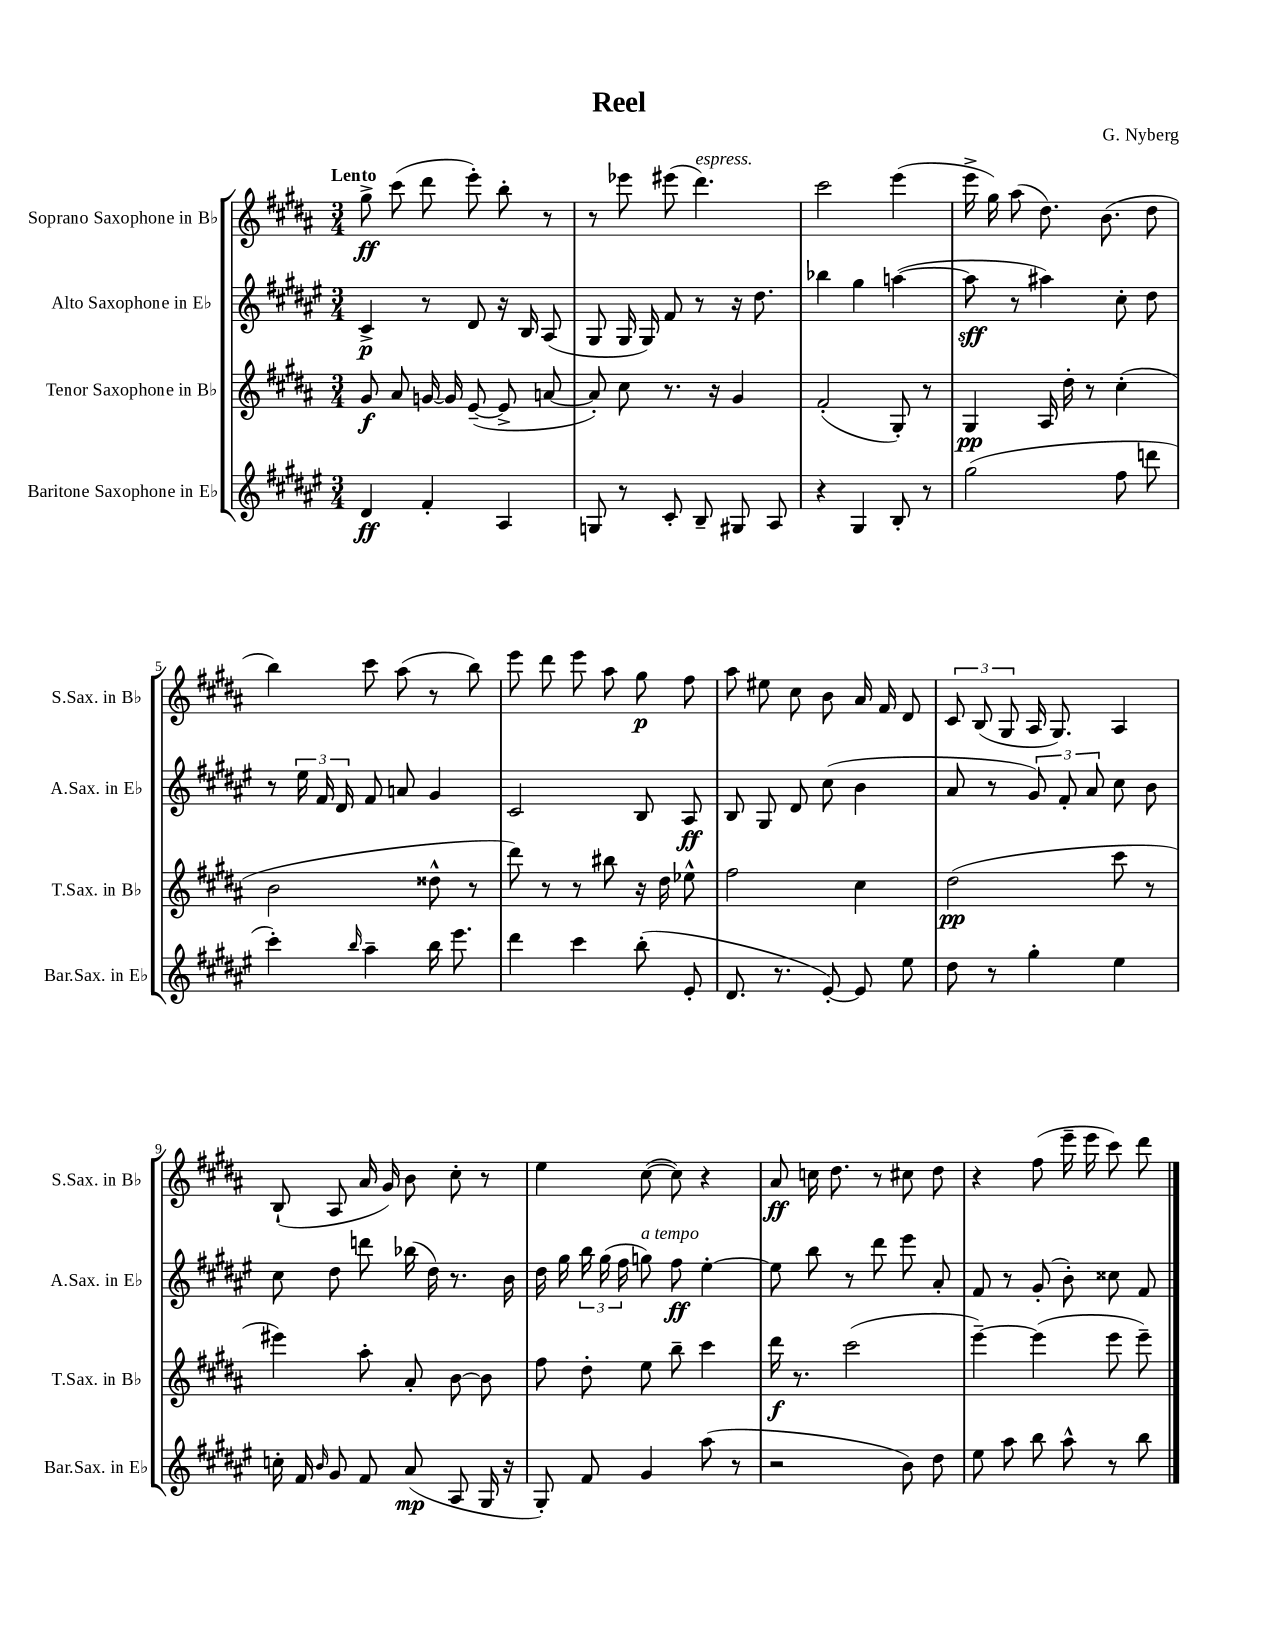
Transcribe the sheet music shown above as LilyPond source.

\header { title = "Reel" composer = "G. Nyberg" }
<<
\new StaffGroup <<
\new Staff = "s0" \with { instrumentName = "Soprano Saxophone in Bb" shortInstrumentName = "S.Sax. in Bb" } {
    \clef treble \key b \major \numericTimeSignature \time 3/4 \tempo "Lento"
    \autoBeamOff gis''8->\ff cis'''8( dis'''8 e'''8-.) b''8-. r8 |
    r8 ees'''8 eis'''8( dis'''4.^\markup { \italic "espress." }) |
    cis'''2 e'''4( |
    e'''16-> gis''16) ais''8( dis''8.) b'8.( dis''8 |
    b''4) cis'''8 ais''8( r8 b''8) |
    e'''8 dis'''8 e'''8 ais''8 gis''8\p fis''8 |
    ais''8 eis''8 cis''8 b'8 ais'16 fis'16 dis'8 |
    \tuplet 3/2 { cis'8 b8( gis8 } ais16 gis8.) ais4 |
    b8-!( ais8 ais'16 gis'16) b'8 cis''8-. r8 |
    e''4 cis''8~( cis''8) r4 |
    ais'8\ff c''16 dis''8. r8 cis''8 dis''8 |
    r4 fis''8( e'''16-- e'''16 cis'''8) dis'''8 \bar "|." |
}
\new Staff = "s1" \with { instrumentName = "Alto Saxophone in Eb" shortInstrumentName = "A.Sax. in Eb" } {
    \clef treble \key fis \major \numericTimeSignature \time 3/4
    \autoBeamOff cis'4->\p r8 dis'8 r16 b16 ais8( |
    gis8 gis16 gis16) fis'8 r8 r16 dis''8. |
    bes''4 gis''4 a''4~( |
    a''8\sff r8 ais''4) cis''8-. dis''8 |
    r8 \tuplet 3/2 { eis''16 fis'16 dis'16 } fis'8 a'8 gis'4 |
    cis'2 b8 ais8\ff |
    b8 gis8 dis'8 cis''8( b'4 |
    ais'8 r8 \tuplet 3/2 { gis'8) fis'8-. ais'8 } cis''8 b'8 |
    cis''8 dis''8 d'''8 bes''16( dis''16) r8. b'16 |
    dis''16 gis''16 \tuplet 3/2 { b''16 gis''16( fis''16 } g''8^\markup { \italic "a tempo" }) fis''8\ff eis''4~-. |
    eis''8 b''8 r8 dis'''8 eis'''8 ais'8-. |
    fis'8 r8 gis'8-.( b'8-.) cisis''8 fis'8 \bar "|." |
}
\new Staff = "s2" \with { instrumentName = "Tenor Saxophone in Bb" shortInstrumentName = "T.Sax. in Bb" } {
    \clef treble \key b \major \numericTimeSignature \time 3/4
    \autoBeamOff gis'8\f ais'8 g'16~ g'16 e'8~--( e'8-> a'8~ |
    a'8-.) cis''8 r8. r16 gis'4 |
    fis'2-.( gis8-.) r8 |
    gis4\pp ais16 dis''16-. r8 cis''4-.( |
    b'2 disis''8-^ r8 |
    dis'''8) r8 r8 bis''8 r16 dis''16 ees''8-^ |
    fis''2 cis''4 |
    dis''2\pp( cis'''8 r8 |
    eis'''4) ais''8-. ais'8-. b'8~ b'8 |
    fis''8 dis''8-. e''8 b''8-- cis'''4 |
    dis'''16\f r8. cis'''2( |
    e'''4~--) e'''4( e'''8 e'''8--) \bar "|." |
}
\new Staff = "s3" \with { instrumentName = "Baritone Saxophone in Eb" shortInstrumentName = "Bar.Sax. in Eb" } {
    \clef treble \key fis \major \numericTimeSignature \time 3/4
    \autoBeamOff dis'4\ff fis'4-. ais4 |
    g8 r8 cis'8-. b8-- gis8 ais8 |
    r4 gis4 b8-. r8 |
    gis''2( fis''8 d'''8 |
    cis'''4-.) \grace { b''16 } ais''4-- b''16 eis'''8. |
    dis'''4 cis'''4 b''8-.( eis'8-. |
    dis'8. r8. eis'8~-.) eis'8 eis''8 |
    dis''8 r8 gis''4-. eis''4 |
    c''16-. fis'16 \grace { b'16 } gis'8 fis'8 ais'8\mp( ais8 gis16 r16 |
    gis8-.) fis'8 gis'4 ais''8( r8 |
    r2 b'8) dis''8 |
    eis''8 ais''8 b''8 ais''8-^ r8 b''8 \bar "|." |
}
>>
>>
